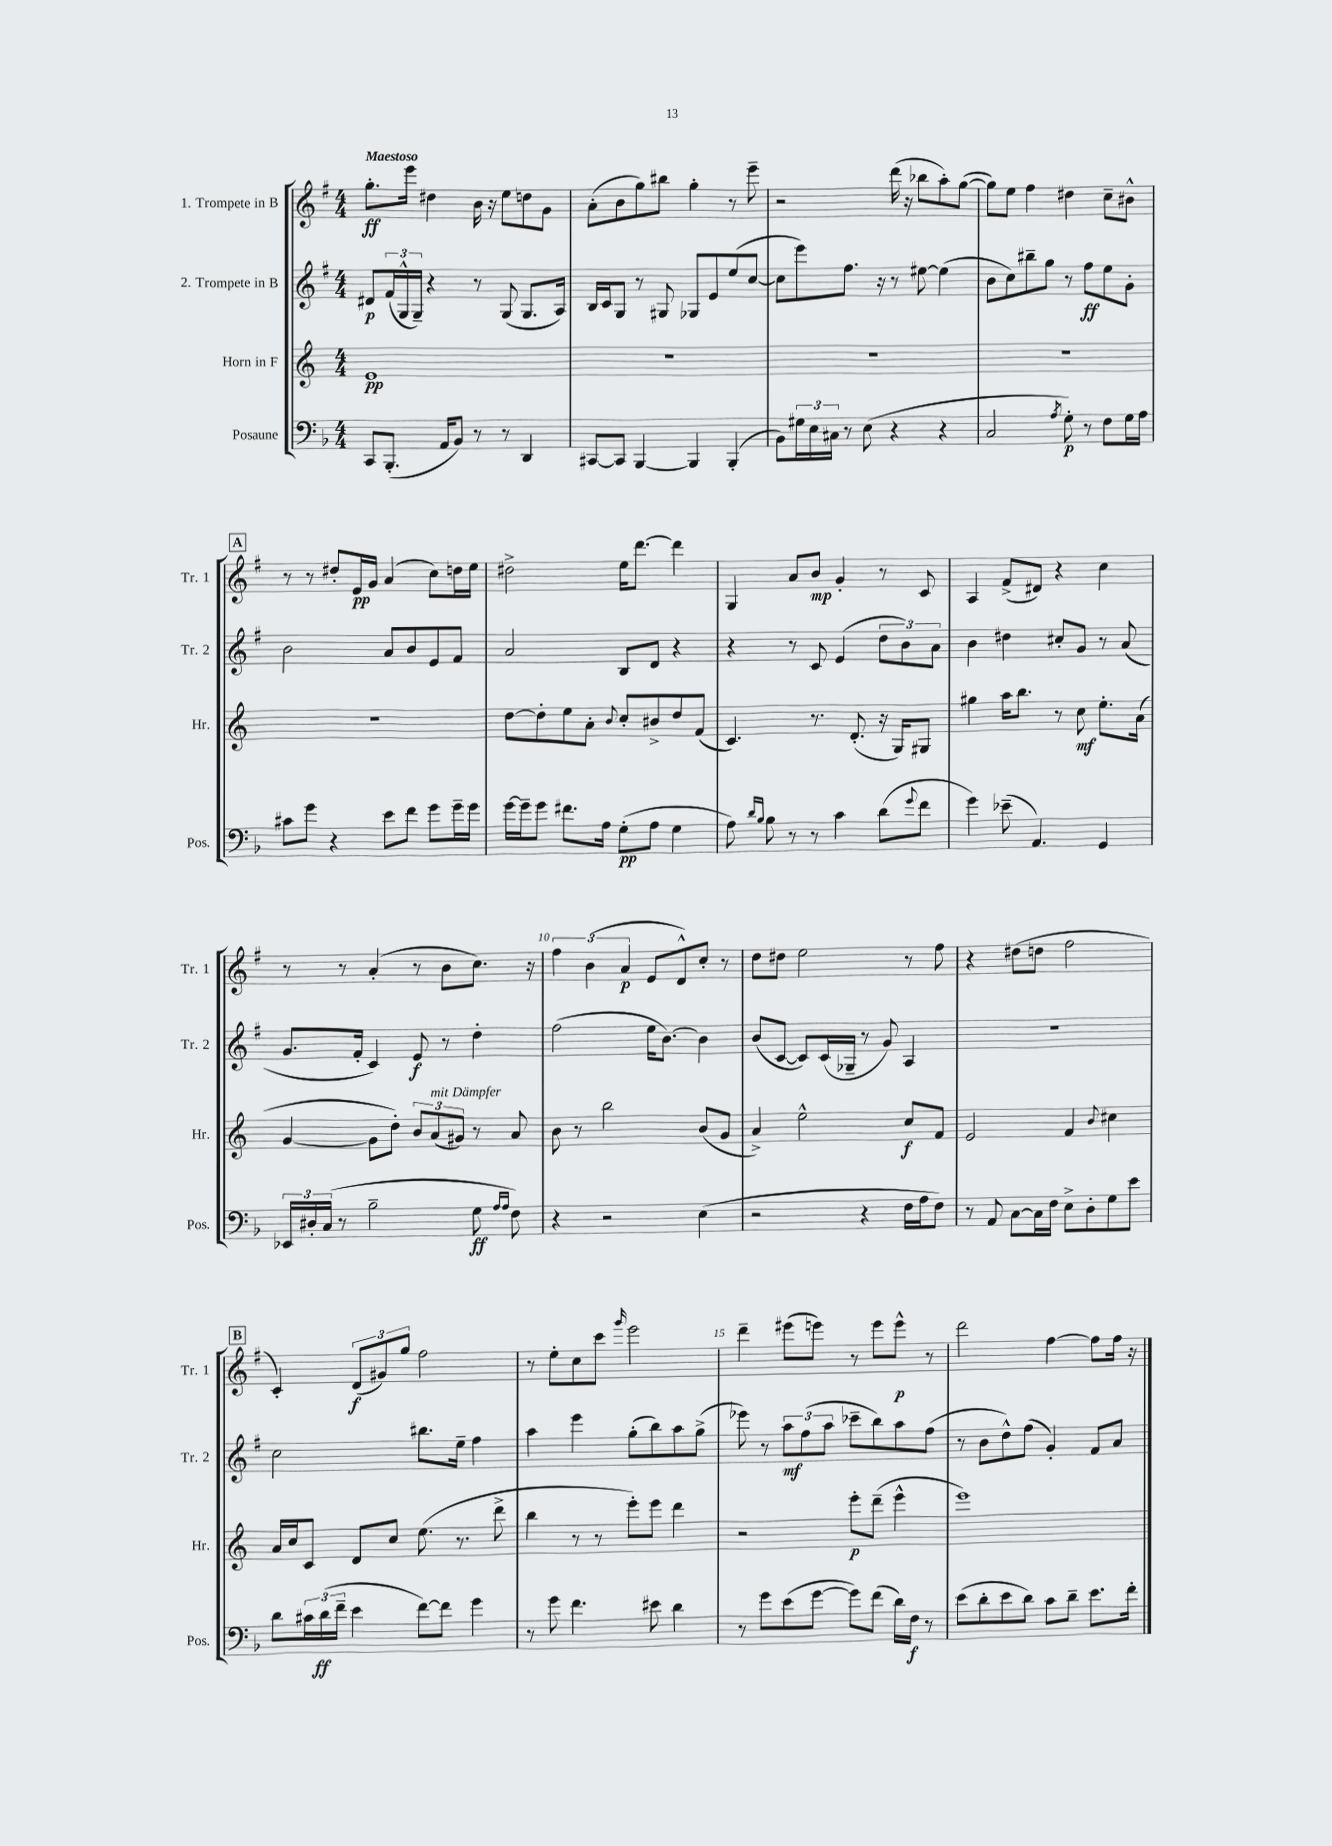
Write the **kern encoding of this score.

**kern	**dynam	**kern	**dynam	**kern	**dynam	**kern	**dynam
*part4	*part4	*part3	*part3	*part2	*part2	*part1	*part1
*staff4	*staff4	*staff3	*staff3	*staff2	*staff2	*staff1	*staff1
*I"Posaune	*	*I"Horn in F	*	*I"2. Trompete in B	*	*I"1. Trompete in B	*
*I'Pos.	*	*I'Hr.	*	*I'Tr. 2	*	*I'Tr. 1	*
*clefF4	*	*clefG2	*	*clefG2	*	*clefG2	*
*k[b-]	*	*k[]	*	*k[f#]	*	*k[f#]	*
*M4/4	*	*M4/4	*	*M4/4	*	*M4/4	*
=1	=1	=1	=1	=1	=1	=1	=1
!	!	!	!	!	!	!LO:TX:a:B:t=Maestoso	!
8CC/L	.	1e	pp	8d#X/L	p	8.gg'\L	ff
(8.BBB-'/J	.	.	.	(24f#/L	.	.	.
.	.	.	.	24G^^/	.	.	.
.	.	.	.	.	.	16eee\Jk	.
.	.	.	.	24G~/JJ)	.	.	.
.	.	.	.	4r	.	4dd#X\	.
16AA/KL	.	.	.	.	.	.	.
8BB-/J)	.	.	.	.	.	.	.
8r	.	.	.	8r	.	16b\	.
.	.	.	.	.	.	16r	.
8r	.	.	.	(8G/	.	8ee\L	.
4DD/	.	.	.	8.G/L	.	8ddn\	.
.	.	.	.	.	.	8g\J	.
.	.	.	.	16A/Jk)	.	.	.
=2	=2	=2	=2	=2	=2	=2	=2
[8CC#X/L	.	1r	.	16B/LL	.	(8a'\L	.
.	.	.	.	16c/J	.	.	.
8CC#/J]	.	.	.	8G/J	.	8b\	.
[4BBB-/	.	.	.	8r	.	8gg\)	.
.	.	.	.	8G#X/	.	8bb#X\J	.
4BBB-/]	.	.	.	8G-X/L	.	4gg'\	.
.	.	.	.	8e/	.	.	.
(4BBB-'/	.	.	.	(8ee/	.	8r	.
.	.	.	.	[8cc/J	.	8eee~\	.
=3	=3	=3	=3	=3	=3	=3	=3
8BB-\L)	.	1r	.	8cc\L]	.	2r	.
24G#X\L	.	.	.	8eee\)	.	.	.
24E\	.	.	.	.	.	.	.
24C#X\JJ	.	.	.	.	.	.	.
8r	.	.	.	8.ff#\J	.	.	.
(8E\	.	.	.	.	.	.	.
.	.	.	.	16r	.	.	.
4r	.	.	.	8r	.	(16ddd\	.
.	.	.	.	.	.	16r	.
.	.	.	.	[8ee#X\	.	8bb-X\L	.
4r	.	.	.	(4ee#\]	.	8aa'\)	.
.	.	.	.	.	.	([8gg\J	.
=4	=4	=4	=4	=4	=4	=4	=4
2C/	.	1r	.	8b\L	.	8gg\L])	.
.	.	.	.	8cc\)	.	8ee\J	.
.	.	.	.	8bb#X~\	.	4ff#\	.
.	.	.	.	8gg\J	.	.	.
8qA/	.	.	.	.	.	.	.
8G'\)	p	.	.	8r	.	4dd#X\	.
8r	.	.	.	8ff#\L	ff	.	.
8F\L	.	.	.	8ee\	.	8cc~\L	.
16G\L	.	.	.	8g'\J	.	8b#X^^\J	.
16A\JJ	.	.	.	.	.	.	.
!!LO:LB:g=z
!!LO:REH:place=s1:t=A
=5	=5	=5	=5	=5	=5	=5	=5
8c#X\L	.	1r	.	2b\	.	8r	.
8g\J	.	.	.	.	.	8r	.
4r	.	.	.	.	.	8dd#X'/L	.
.	.	.	.	.	.	16e/L	pp
.	.	.	.	.	.	16g/JJ	.
8e\L	.	.	.	8a/L	.	(4a/	.
8f\J	.	.	.	8b/	.	.	.
8g\L	.	.	.	8e/	.	8cc\L)	.
16g~\L	.	.	.	8f#/J	.	16ddn\L	.
16g\JJ	.	.	.	.	.	16ee\JJ	.
=6	=6	=6	=6	=6	=6	=6	=6
[16g\LL	.	[8dd\L	.	2a/	.	2dd#X^\	.
16g~\J]	.	.	.	.	.	.	.
8g\J	.	8dd'\]	.	.	.	.	.
8.f#X\L	.	8ee\	.	.	.	.	.
.	.	8a'\J	.	.	.	.	.
16A\Jk	.	.	.	.	.	.	.
.	.	8qqb/	.	.	.	.	.
(8G'\L	pp	8cc'/L	.	8B/L	.	16ee\KL	.
.	.	.	.	.	.	[8.ddd\J	.
8A\J	.	8b#X^/	.	8d/J	.	.	.
4G\	.	8dd/	.	4r	.	4ddd\]	.
.	.	(8f/J	.	.	.	.	.
=7	=7	=7	=7	=7	=7	=7	=7
8A\)	.	4.c/)	.	4r	.	4G/	.
16qqd/LL	.	.	.	.	.	.	.
16qqB-/JJ	.	.	.	.	.	.	.
8B-\	.	.	.	.	.	.	.
8r	.	.	.	8r	.	8a/L	.
8r	.	8.r	.	8c/	.	8b/J	mp
4c\	.	.	.	(4e/	.	4g'/	.
.	.	(8.d'/	.	.	.	.	.
(8d\L	.	16r	.	12dd\L	.	8r	.
.	.	16G/KL)	.	.	.	.	.
.	.	.	.	12b\)	.	.	.
8qqg/	.	.	.	.	.	.	.
8f\J	.	8G#X/J	.	.	.	8c/	.
.	.	.	.	12a\J	.	.	.
=8	=8	=8	=8	=8	=8	=8	=8
4g\)	.	4gg#X\	.	4b\	.	4A/	.
(8e-X~\	.	16aa\KL	.	4dd#X\	.	(8f#^/L	.
.	.	8.bb\J	.	.	.	.	.
4.AA/)	.	.	.	.	.	8d#X/J)	.
.	.	8r	.	8cc#X'/L	.	4r	.
.	.	8cc\	mf	8g/J	.	.	.
4GG/	.	8.ee'\L	.	8r	.	4cc\	.
.	.	.	.	(8a/	.	.	.
.	.	(16a\Jk	.	.	.	.	.
!!LO:LB:g=z
=9	=9	=9	=9	=9	=9	=9	=9
24EE-X/LL	.	[4g/	.	8.g/L	.	8r	.
24D#X'/	.	.	.	.	.	.	.
(24C/JJ	.	.	.	.	.	.	.
8r	.	.	.	.	.	8r	.
.	.	.	.	16f#'/Jk	.	.	.
2B-~\	.	8g\L]	.	4c/)	.	(4a'/	.
.	.	8dd'\J)	.	.	.	.	.
.	.	12b/L	.	8e/	f	8r	.
!	!	!LO:TX:a:i:t=mit Dämpfer	!	!	!	!	!
.	.	(12a/	.	.	.	.	.
.	.	.	.	8r	.	8b\L	.
.	.	12g#X/J)	.	.	.	.	.
8G\	ff	8r	.	4dd'\	.	8.cc\J)	.
16qqA/LL	.	.	.	.	.	.	.
16qqA/JJ	.	.	.	.	.	.	.
8F\)	.	8a/	.	.	.	.	.
.	.	.	.	.	.	16r	.
=10	=10	=10	=10	=10	=10	=10	=10
4r	.	8b\	.	(2ff#\	.	6ff#\	.
.	.	8r	.	.	.	.	.
.	.	.	.	.	.	(6b\	.
2r	.	2bb\	.	.	.	.	.
.	.	.	.	.	.	6a/	p
.	.	.	.	16ee\KL	.	8e/L	.
.	.	.	.	[8.b\J)	.	.	.
.	.	.	.	.	.	8d^^/)	.
(4E\	.	(8b/L	.	4b\]	.	8cc'/J	.
.	.	8g/J	.	.	.	8r	.
=11	=11	=11	=11	=11	=11	=11	=11
2r	.	4a^/)	.	(8b/L	.	8dd\L	.
.	.	.	.	[8c/J	.	8dd#X\J	.
.	.	2ee^^\	.	8c/L])	.	2ee\	.
.	.	.	.	(16c/L	.	.	.
.	.	.	.	16G-X~/JJ	.	.	.
4r	.	.	.	8r	.	.	.
.	.	.	.	8g/)	.	.	.
16F\LL	.	8cc/L	f	4A/	.	8r	.
16A\J	.	.	.	.	.	.	.
8F\J)	.	8f/J	.	.	.	8ff#\	.
=12	=12	=12	=12	=12	=12	=12	=12
8r	.	2e/	.	1r	.	4r	.
8AA/	.	.	.	.	.	.	.
[8C\L	.	.	.	.	.	(8dd#X\L	.
16C\L]	.	.	.	.	.	8ddn\J	.
16F\JJ	.	.	.	.	.	.	.
8E^\L	.	4f/	.	.	.	2ff#\	.
8D'\	.	.	.	.	.	.	.
.	.	8qqb/	.	.	.	.	.
8G\	.	4cc#X\	.	.	.	.	.
8e\J	.	.	.	.	.	.	.
!!LO:LB:g=z
!!LO:REH:place=s1:t=B
=13	=13	=13	=13	=13	=13	=13	=13
8d\L	.	16a/LL	.	2cc\	.	4c'/)	.
.	.	16cc/J	.	.	.	.	.
24c#X\L	.	8c/J	.	.	.	.	.
(24d\	ff	.	.	.	.	.	.
24f~\JJ	.	.	.	.	.	.	.
4e\	.	8d/L	.	.	.	(12d/L	f
.	.	.	.	.	.	12g#X/)	.
.	.	8cc/J	.	.	.	.	.
.	.	.	.	.	.	12gg/J	.
[8f\L)	.	(8.ee\	.	8.bb#X\L	.	2ff#\	.
8f\J]	.	.	.	.	.	.	.
.	.	8.r	.	16ee~\Jk	.	.	.
4g\	.	.	.	4ff#\	.	.	.
.	.	8ddd^\	.	.	.	.	.
=14	=14	=14	=14	=14	=14	=14	=14
8r	.	4bb\	.	4aa\	.	8r	.
8g\	.	.	.	.	.	8ee'\L	.
4.f\	.	8r	.	4eee\	.	8cc\	.
.	.	8r	.	.	.	8ccc\J	.
.	.	.	.	.	.	16qqggg/	.
.	.	8eee'\L)	.	(8gg'\L	.	2eee\	.
8e#X\	.	8eee\J	.	8bb\)	.	.	.
4d\	.	4ddd\	.	8aa\	.	.	.
.	.	.	.	(8gg^\J	.	.	.
=15	=15	=15	=15	=15	=15	=15	=15
8r	.	2r	.	8eee-X\)	.	4ddd~\	.
8g\L	.	.	.	8r	.	.	.
(8e\	.	.	.	12aa\L	mf	(8eee#X\L	.
.	.	.	.	(12ff#\	.	.	.
[8g\J	.	.	.	.	.	8eeen\J)	.
.	.	.	.	12aa\J	.	.	.
8g\L])	.	8eee'\L	p	8ccc-X~\L	.	8r	.
(8f\J	.	(8ddd~\J	.	8bb\)	.	8eee\L	.
16d\LL)	.	4eee^^\	.	8aa\	.	8eee^^\J	p
16F\JJ	f	.	.	.	.	.	.
8r	.	.	.	(8ff#\J	.	8r	.
=16	=16	=16	=16	=16	=16	=16	=16
(8e\L	.	1eee)	.	8r	.	2ddd\	.
8d'\	.	.	.	8b\L	.	.	.
8e\	.	.	.	8dd^^\)	.	.	.
8d\J)	.	.	.	(8ff#\J	.	.	.
8c\L	.	.	.	4g'/)	.	[4ff#\	.
8d~\J	.	.	.	.	.	.	.
8.e\L	.	.	.	8f#/L	.	8ff#\L]	.
.	.	.	.	8a/J	.	16ff#\Jk	.
16f'\Jk	.	.	.	.	.	16r	.
==	==	==	==	==	==	==	==
*-	*-	*-	*-	*-	*-	*-	*-
